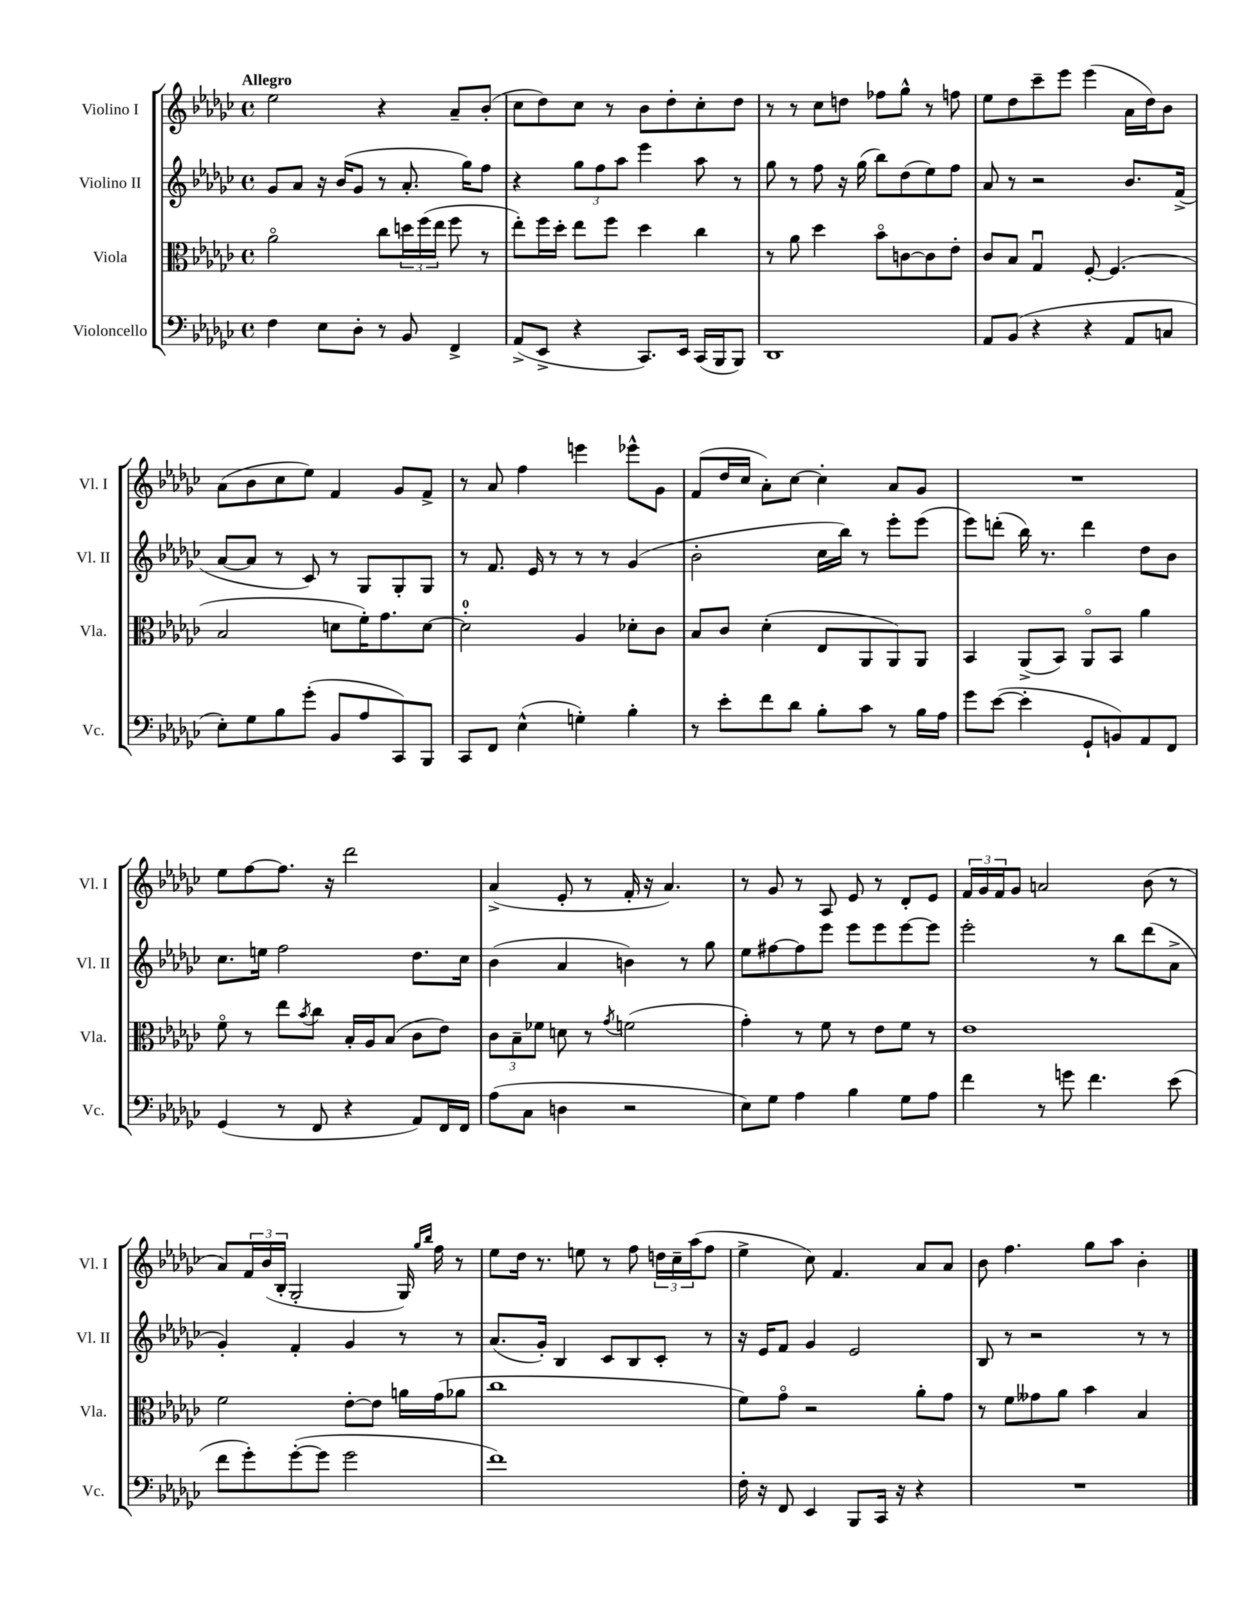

**kern	**kern	**kern	**kern
*staff4	*staff3	*staff2	*staff1
*clefF4	*clefC3	*clefG2	*clefG2
*k[b-e-a-d-g-c-]	*k[b-e-a-d-g-c-]	*k[b-e-a-d-g-c-]	*k[b-e-a-d-g-c-]
*M4/4	*M4/4	*M4/4	*M4/4
*met(c)	*met(c)	*met(c)	*met(c)
4F	2a-o	8g-	2ee-
.	.	8a-	.
8E-	.	16r	.
.	.	(16b-	.
8D-'	.	8g-	.
8r	8cc-	8r	4r
8BB-	24dd	8.a-'	.
.	(24ff	.	.
.	24ee-	.	.
4FF^	8ff	.	8a-~
.	.	16gg-)	.
.	8r	8ff	(8b-'
=	=	=	=
(8AA-^	8ee-')	4r	8cc-
8EE-^	16ff	.	8dd-)
.	16dd-'	.	.
4r	8ee-	12gg-	8cc-
.	.	12ff	.
.	8ff	.	8r
.	.	12aa-	.
8.CC-)	4dd-	4eee-	8b-
.	.	.	8dd-'
16EE-	.	.	.
(16CC-	4cc-	8aa-	8cc-'
16BBB-	.	.	.
8BBB-)	.	8r	8dd-
=	=	=	=
1DD-	8r	8gg-	8r
.	8a-	8r	8r
.	4dd-	8ff	8cc-
.	.	16r	8dd
.	.	(16gg-	.
.	8b-o	8bb-)	8ff-
.	[8c	(8dd-	8gg-^^
.	8c]	8ee-)	8r
.	8e-'	8ff	8ff
=	=	=	=
8AA-	8c-	8a-	8ee-
(8BB-	8B-	8r	8dd-
4r	4G-u	2r	8ccc-~
.	.	.	8eee-
4r	[8F'	.	(4eee-
.	(4.F]	.	.
8AA-	.	8.b-	16a-
.	.	.	16dd-)
8C	.	.	8b-
.	.	(16f^	.
=	=	=	=
8E-')	2B-	[8a-	(8a-
8G-	.	8a-]	8b-
8B-	.	8r	8cc-
(8g-'	.	8c-)	8ee-)
8BB-	8d	8r	4f
8A-	16f')	8G-	.
.	8.g-	.	.
8CC-)	.	8G-'	8g-
8BBB-	[8d	8G-	8f^
=	=	=	=
8CC-	2d']	8r	8r
8FF	.	8.f	8a-
(4E-^^	.	.	4ff
.	.	16e-	.
.	.	8r	.
4G')	4A-	8r	4eee
.	.	8r	.
4B-'	8d-'	(4g-	8eee-^^
.	8c-	.	8g-
=	=	=	=
8r	8B-	2b-'	(8f
8e-'	8c-	.	16dd-
.	.	.	16cc-
8f	(4d-'	.	8a-')
8d-	.	.	[8cc-
8B-'	8E-	16cc-	4cc-']
.	.	16bb-)	.
8c-	8AA-	8r	.
8r	8AA-)	8eee-'	8a-
16B-	8AA-	(8eee-	8g-
16A-	.	.	.
=	=	=	=
8g-	4BB-	8eee-)	1r
([8e-	.	(8ddd'	.
4e-']	(8AA-^	16bb-)	.
.	.	8.r	.
.	8BB-)	.	.
8GG-`	8AA-o	4ddd	.
8BB)	8BB-	.	.
8AA-	4a-	8dd-	.
8FF	.	8b-	.
=	=	=	=
(4GG-	8fo	8.cc-	8ee-
.	8r	.	[8ff
.	.	16ee	.
8r	8ee-	2ff	8.ff]
.	8qb-	.	.
8FF	8cc-	.	.
.	.	.	16r
4r	16B-'	.	2ddd-
.	16A-	.	.
.	(8B-	.	.
8AA-)	8c-	8.dd-	.
16FF	8e-)	.	.
16FF	.	16cc-	.
=	=	=	=
(8A-	12c-	(4b-	(4a-^
.	12B-~	.	.
8C-	.	.	.
.	12f-	.	.
4D	8d	4a-	8e-'
.	8r	.	8r
.	8qg-	.	.
2r	(2f	4b)	16f'
.	.	.	16r
.	.	.	4.a-)
.	.	8r	.
.	.	8gg-	.
=	=	=	=
8E-)	4g-')	8ee-	8r
8G-	.	[8ff#	8g-
4A-	8r	8ff#]	8r
.	8f	8eee-	8A-
4B-	8r	8eee-	8e-
.	8e-	8eee-	8r
8G-	8f	[8eee-	8d-'
8A-	8r	8eee-]	8e-
=	=	=	=
4f	1e-	2eee-'	24f
.	.	.	24g-
.	.	.	24f
.	.	.	8g-
8r	.	.	2a
8g	.	.	.
4.f	.	8r	.
.	.	8bb-	.
.	.	(8ddd-	(8b-
(8e-	.	8a-^	8r
=	=	=	=
8f	2f	4g-')	8a-)
8g-')	.	.	24f
.	.	.	(24b-
.	.	.	24B-'
([8g-'	.	4f'	2G-'
8g-]	.	.	.
2g-	[8e-'	4g-	.
.	8e-]	.	.
.	16a	8r	16G-)
.	.	.	16qqgg-
.	.	.	16qqbb-
.	(16g-	.	16ff
.	8a-	8r	8r
=	=	=	=
1f)	1cc-	(8.a-	8ee-
.	.	.	16dd-
.	.	16g-')	8.r
.	.	4B-	.
.	.	.	8ee
.	.	8c-	8r
.	.	8B-	8ff
.	.	8c-'	24dd
.	.	.	24cc-~
.	.	.	(24aa-
.	.	8r	8ff
=	=	=	=
16F'	8f)	16r	4ee-^
16r	.	16e-	.
8FF	8g-o	8f	.
4EE-	2r	4g-	8cc-)
.	.	.	4.f
8BBB-	.	2e-	.
16CC-	.	.	.
16r	.	.	.
4r	8a-'	.	8a-
.	8g-	.	8a-
=	=	=	=
1r	8r	8B-	8b-
.	8f	8r	4.ff
.	8g--	2r	.
.	8a-	.	.
.	4b-	.	8gg-
.	.	.	8aa-
.	4B-	8r	4b-'
.	.	8r	.
==	==	==	==
*-	*-	*-	*-
